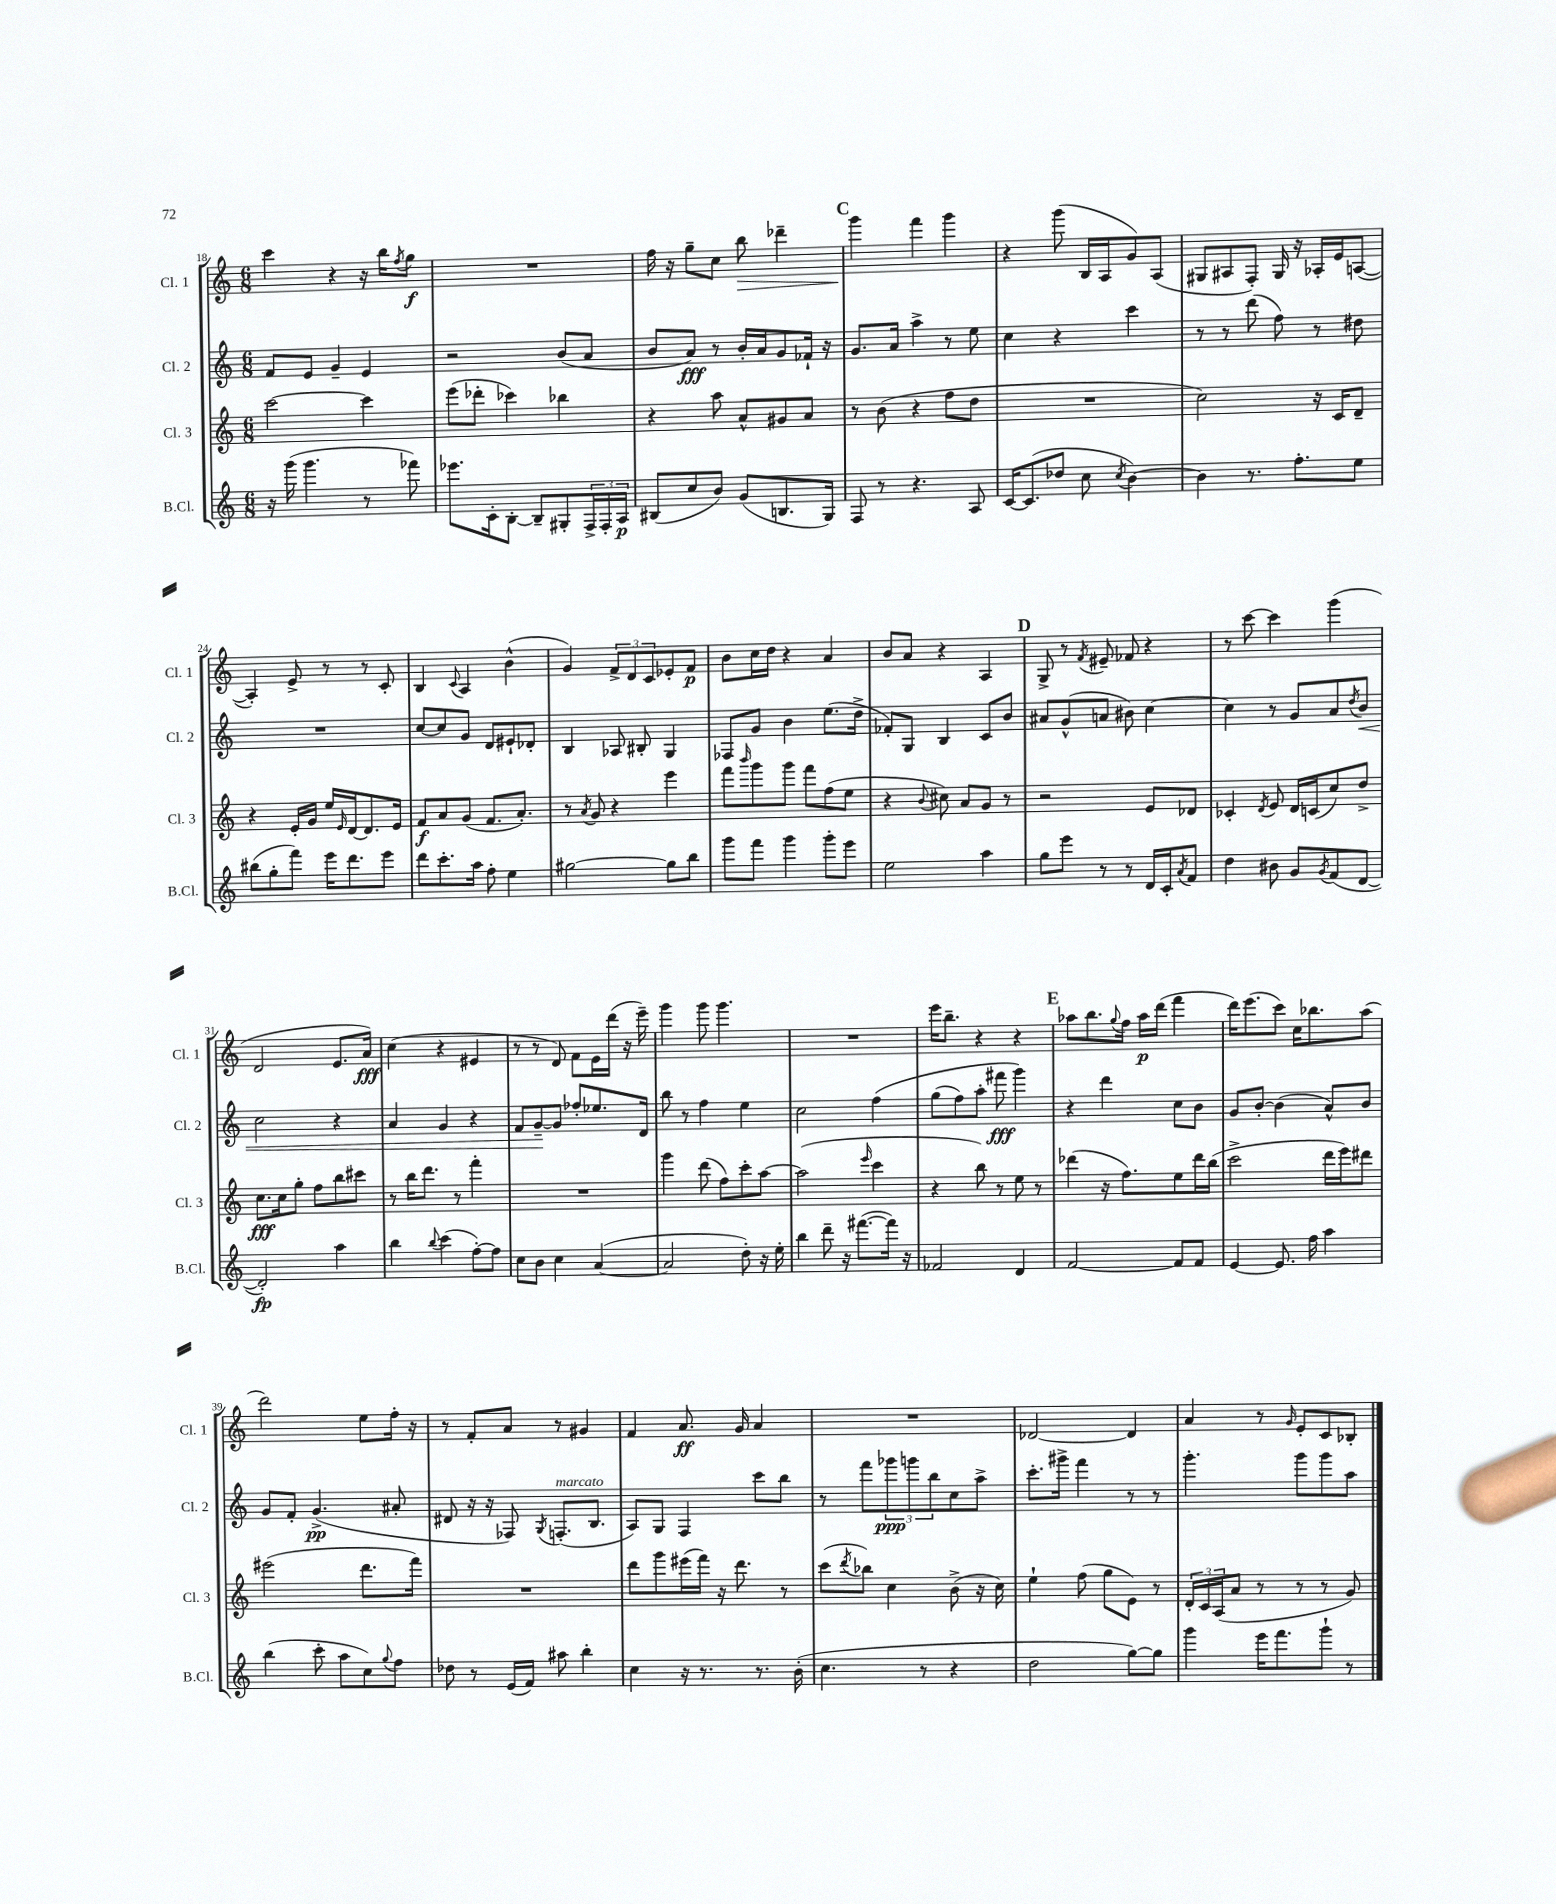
<<
\new StaffGroup <<
\new Staff = "s0" \with { instrumentName = "Cl. 1" shortInstrumentName = "Cl. 1" } {
    \clef treble \key c \major \numericTimeSignature \time 6/8
    c'''4 r4 r16 b''16 \acciaccatura { f''8 } g''8\f |
    R2. |
    f''16 r16 g''8-- c''8 b''8\> des'''4-- |
    \mark \markup { \bold "C" } g'''4\! f'''4 g'''4 |
    r4 g'''8( b16 a16 g'8) a8( |
    gis8 ais8 f8-.) gis16 r16 aes16-. e'16 a8~( |
    a4-.) e'8-> r8 r8 c'8-. |
    b4 \appoggiatura { c'8 } a4 b'4-^( |
    g'4) \tuplet 3/2 { f'8-> d'8 c'8 } ees'8-. f'8\p |
    b'8 c''16 d''16 r4 a'4 |
    b'8 a'8 r4 a4 |
    \mark \markup { \bold "D" } g8-> r8 \acciaccatura { f'8 } eis'8-- fes'8 r4 |
    r8 c'''8~ c'''4 g'''4( |
    d'2 e'8. a'16\fff) |
    c''4( r4 eis'4 |
    r8 r8 d'8) f'8 e'16 d'''16( r16 e'''16--) |
    g'''4 g'''8 g'''4. |
    R2. |
    e'''16 b''8.-- r4 r4 |
    \mark \markup { \bold "E" } aes''8 b''8. \appoggiatura { g''8 } f''16 aes''16\p d'''16( f'''4 |
    d'''16) e'''8.( c'''8) c''16 bes''8. a''8( |
    d'''2) e''8 f''16-. r16 |
    r8 f'8-. a'8 r8 gis'4 |
    f'4 a'8.\ff g'16 a'4 |
    R2. |
    des'2~ des'4 |
    a'4 r8 \grace { g'16 } e'8-. c'8 bes8-. \bar "|." |
}
\new Staff = "s1" \with { instrumentName = "Cl. 2" shortInstrumentName = "Cl. 2" } {
    \clef treble \key c \major \numericTimeSignature \time 6/8
    f'8 e'8 g'4-- e'4 |
    r2 b'8( a'8 |
    b'8 a'8\fff) r8 b'16-. a'16 g'8 fes'16-! r16 |
    \mark \markup { \bold "C" } g'8. a'16 a''4-> r8 e''8 |
    c''4 r4 c'''4 |
    r8 r8 d'''8( f''8) r8 dis''8 |
    R2. |
    c''8~ c''8 g'8 d'8 eis'8-! des'8-. |
    b4 aes8 bis8-. g4 |
    fes8 g'8 b'4 e''8.( d''16-> |
    fes'8-.) g8 b4 c'8 b'8 |
    \mark \markup { \bold "D" } ais'8 g'8-^( a'8 bis'8) c''4~ |
    c''4 r8 g'8 a'8 \acciaccatura { d''8 } b'8\< |
    c''2 r4 |
    a'4 g'4 r4 |
    f'8 g'8~--\! g'8 fes''8-. ees''8. d'16 |
    b''8 r8 f''4 e''4 |
    c''2 f''4\( |
    g''8( f''8) a''8-. fis'''8\fff g'''4\) |
    \mark \markup { \bold "E" } r4 d'''4 c''8 b'8 |
    g'8 b'8~-. b'4( a'8-^) b'8 |
    g'8 f'8-. g'4.->\pp( ais'8-. |
    dis'8 r16 r16 fes8) \acciaccatura { g8 } f8.-.^\markup { \italic "marcato" }( b8. |
    a8) g8 f4 c'''8 b''8 |
    r8 f'''8 \tuplet 3/2 { ges'''8\ppp g'''8 b''8 } c''8 a''8-> |
    c'''8.-. gis'''16-> f'''4 r8 r8 |
    g'''4.-. g'''8 g'''8 a''8 \bar "|." |
}
\new Staff = "s2" \with { instrumentName = "Cl. 3" shortInstrumentName = "Cl. 3" } {
    \clef treble \key c \major \numericTimeSignature \time 6/8
    c'''2~ c'''4 |
    e'''8( des'''8-. ces'''4) bes''4 |
    r4 a''8 a'8-^ gis'8 a'8 |
    \mark \markup { \bold "C" } r8 b'8( r4 f''8 d''8 |
    R2. |
    c''2) r16 c'16 d'8-- |
    r4 e'16-. g'16 e''16 \grace { e'16 } d'16~ d'8. e'16 |
    f'8\f a'8 g'8( f'8. a'8.-.) |
    r8 \acciaccatura { a'8 } g'8 r4 e'''4 |
    f'''8 \grace { b'''16 } g'''8 g'''8 f'''8 f''8( e''8 |
    r4 \appoggiatura { b'8 } cis''8) a'8 g'8 r8 |
    \mark \markup { \bold "D" } r2 e'8 des'8 |
    ces'4-. \acciaccatura { d'8 } e'8 d'16 c'16( c''8) d''8-> |
    c''8.\fff c''16 g''8-. f''8 b''8 cis'''8 |
    r8 b''16 d'''8. r8 f'''4-. |
    R2. |
    g'''4 d'''8( f''8) c'''8-. a''8~ |
    a''2( \grace { e'''16 } c'''4 |
    r4 b''8) r8 e''8 r8 |
    \mark \markup { \bold "E" } des'''4( r16 f''8.) e''8 des'''16 b''16( |
    c'''2-> d'''16 e'''16) dis'''8 |
    eis'''2( d'''8. f'''16) |
    R2. |
    d'''8 g'''8 eis'''16( f'''16) r16 d'''8. r8 |
    c'''8( \acciaccatura { d'''8 } bes''8) c''4 b'8->( r16 c''16) |
    e''4-! f''8( g''8 e'8) r8 |
    \tuplet 3/2 { d'16-. c'16 a16( } a'8 r8 r8 r8 g'8) \bar "|." |
}
\new Staff = "s3" \with { instrumentName = "B.Cl." shortInstrumentName = "B.Cl." } {
    \clef treble \key c \major \numericTimeSignature \time 6/8
    r16 g'''16( g'''4. r8 fes'''8) |
    ees'''8. c'16-. b8~-. b8-- gis8-. \tuplet 3/2 { f16-> f16-. a16\p } |
    bis8( c''8 b'8) g'8( b8. g16) |
    \mark \markup { \bold "C" } f8 r8 r4. a8 |
    c'16~ c'8.( des''8 c''8 \acciaccatura { c''8 } b'4~) |
    b'4 r8. f''8.-. e''8 |
    bis''8( g''8-. f'''8) e'''16 d'''8. e'''8 |
    d'''8 c'''8.-. a''16 f''8-. e''4 |
    gis''2~ gis''8 b''8 |
    g'''8 f'''8 g'''4 g'''8-. e'''8 |
    e''2 a''4 |
    \mark \markup { \bold "D" } g''8 e'''8 r8 r8 d'16 c'16-. \acciaccatura { a'8 } f'8 |
    d''4 bis'8 g'8 \acciaccatura { g'8 } f'8( d'8~ |
    d'2-.\fp) a''4 |
    b''4 \appoggiatura { b''8 } c'''4( f''8~-.) f''8 |
    c''8 b'8 c''4 a'4~( |
    a'2 d''8-.) r16 e''16-. |
    b''4 d'''8-- r16 fis'''8.~( fis'''16) r16 |
    fes'2 d'4 |
    \mark \markup { \bold "E" } f'2~ f'8 f'8 |
    e'4~ e'8. f''16 a''4 |
    b''4( c'''8-. a''8 c''8) \appoggiatura { g''8 } f''8 |
    des''8 r8 e'16( f'16) ais''8 b''4-. |
    c''4 r16 r8. r8. b'16-.( |
    c''4. r8 r4 |
    d''2 g''8~) g''8 |
    g'''4 e'''16 f'''8. g'''8-! r8 \bar "|." |
}
>>
>>
\layout { \context { \Score currentBarNumber = #18 } }
